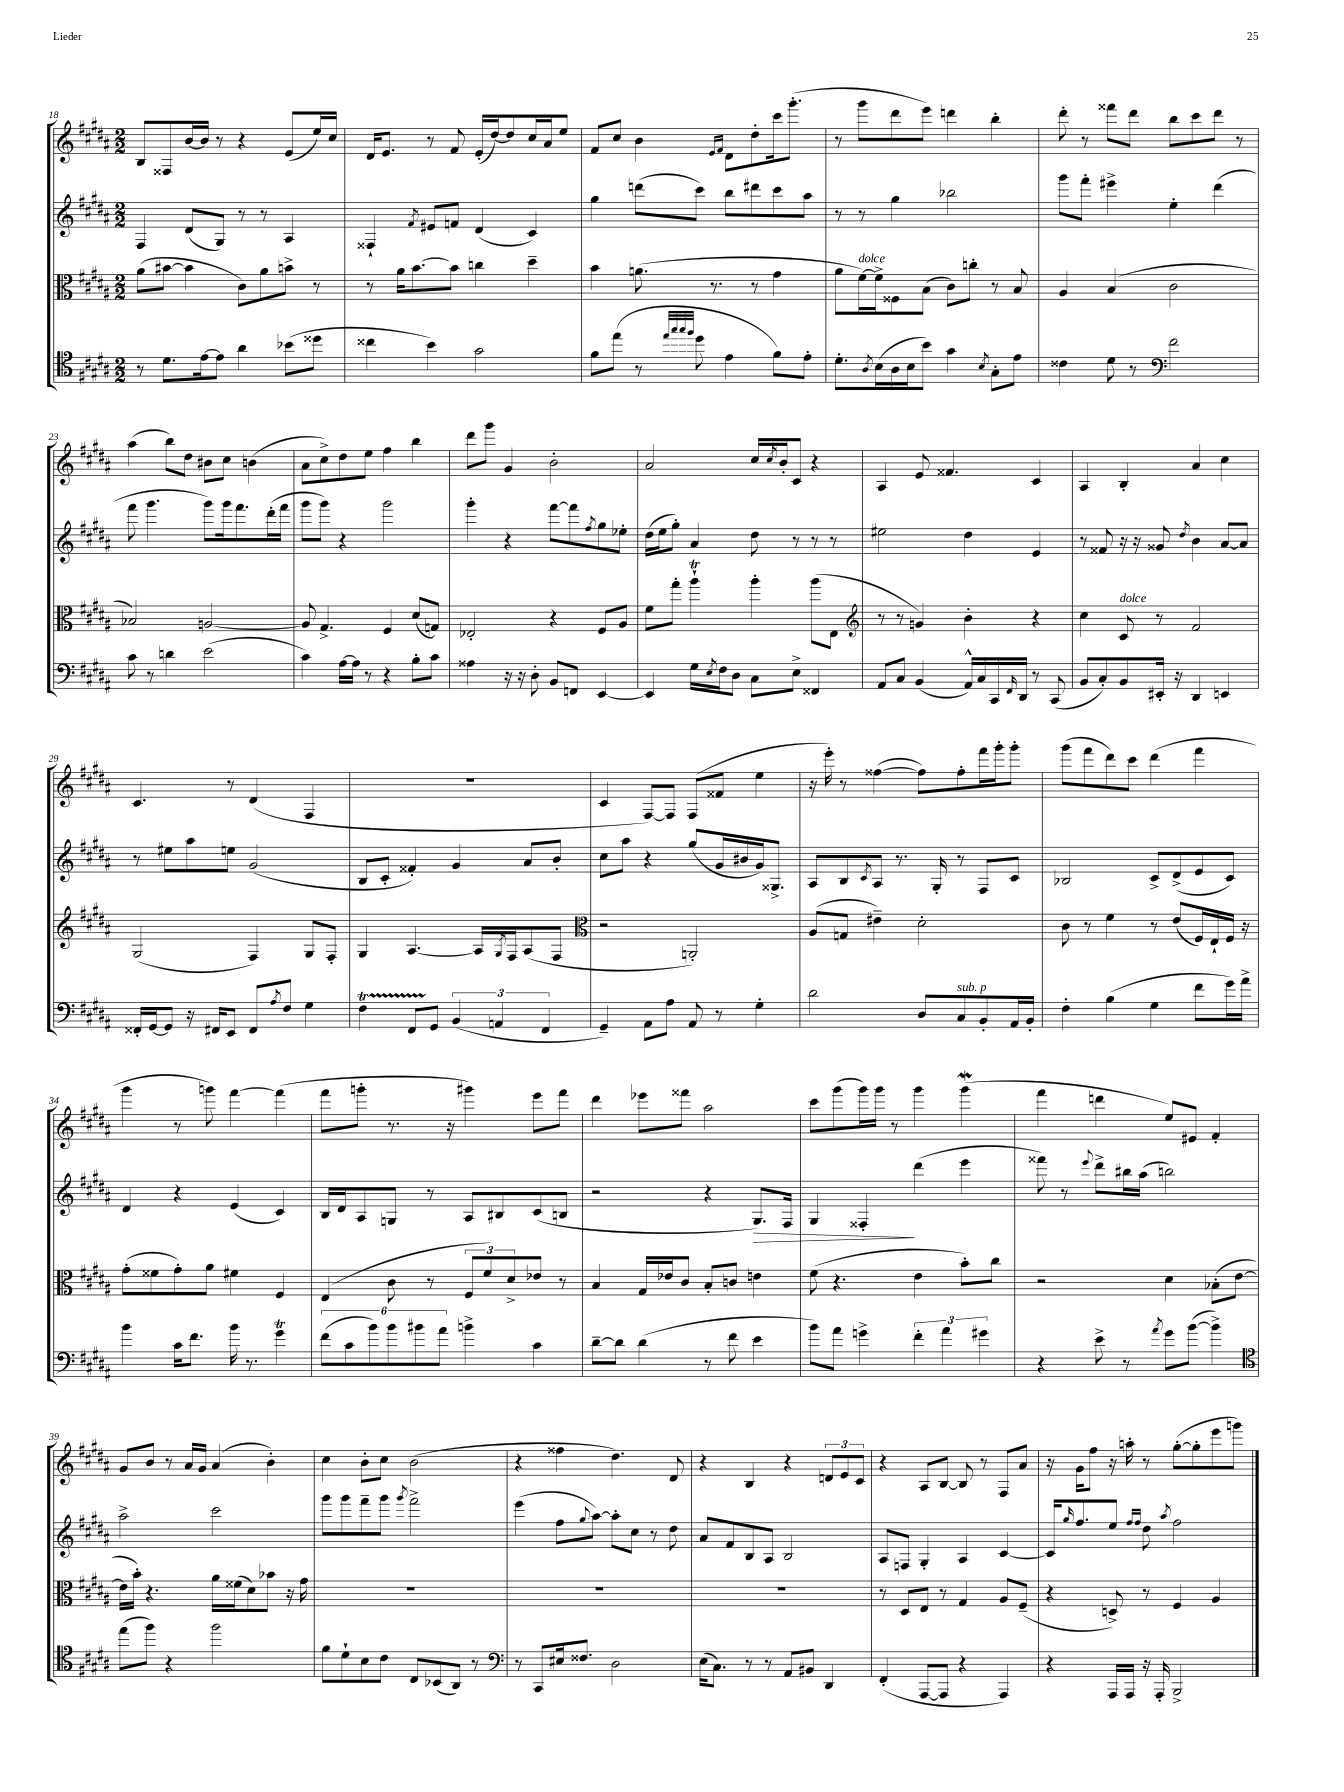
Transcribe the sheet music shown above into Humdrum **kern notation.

**kern	**kern	**kern	**dynam	**kern
*part4	*part3	*part2	*part2	*part1
*staff4	*staff3	*staff2	*staff2	*staff1
*clefC4	*clefC3	*clefG2	*	*clefG2
*k[f#c#g#d#a#]	*k[f#c#g#d#a#]	*k[f#c#g#d#a#]	*	*k[f#c#g#d#a#]
*M2/2	*M2/2	*M2/2	*	*M2/2
=18	=18	=18	=18	=18
8r	(8a#\L	4F#/	.	8B/L
8.d#\L	[8b#X\J	.	.	8F##X/
.	4b#\]	(8d#/L	.	[16b/L
[16e\k	.	.	.	16b/JJ]
8e\J]	.	8G#/J)	.	8r
4a#\	8c#\L)	8r	.	4r
.	8a#\	8r	.	.
(8b-X\L	8bn^\J	4A#/	.	(8e/L
8dd##X\J	8r	.	.	16ee/L)
.	.	.	.	16cc#/JJ
=19	=19	=19	=19	=19
4cc##X\	8r	4F##X`/	.	16d#/KL
.	.	.	.	8.e/J
.	16a#\KL	.	.	.
.	[8.b\	.	.	.
.	.	8qf#/	.	.
4b\)	.	8e#X/L	.	8r
.	8b\J]	8fn/J	.	8f#/
2g#\	4ccn\	(4d#/	.	(16e'/LL
.	.	.	.	[16dd#/J)
.	.	.	.	8dd#/]
.	4dd#~\	4c#/)	.	16cc#/L
.	.	.	.	16a#/J
.	.	.	.	8ee/J
=20	=20	=20	=20	=20
8f#\L	4b\	4gg#\	.	8f#/L
(8ee\J	.	.	.	8cc#/J
8r	(8.an\	(8dddn\L	.	4b\
32qqee/LLL	.	.	.	.
32qqgg#/	.	.	.	.
32qqgg#/	.	.	.	.
32qqff#/JJJ	.	.	.	.
8dd#\	.	8ccc#\J)	.	.
.	8.r	.	.	.
.	.	.	.	16qqe/LL
.	.	.	.	16qqf#/JJ
4e\	.	8bb\L	.	8d#\L
.	8r	8ddd#X\	.	8dd#'\
8f#\L)	4g#\	8ccc#\	.	16ccc#\k
.	.	.	.	(8.ggg#'\J
8e'\J	.	8aa#\J	.	.
=21	=21	=21	=21	=21
8.d#'\L	8a#\L	8r	.	8r
!	!LO:TX:a:i:t=dolce	!	!	!
.	[16f#\L)	8r	.	8ggg#\L
8qA#/	.	.	.	.
(16B\L	16f#^\J]	.	.	.
16A#\	8F##X\	4gg#\	.	8ddd#\
16B\J	.	.	.	.
8b\J)	(8B\J	.	.	8eee\J)
4g#\	8c#\L)	2bb-X\	.	4dddn\
.	8ccn'\J	.	.	.
8qB/	.	.	.	.
8G#'\L	8r	.	.	4bb'\
8e\J	8B/	.	.	.
=22	=22	=22	=22	=22
4c##X\	4A#/	8ggg#\L	.	8ddd#'\
.	.	8fff#'\J	.	8r
8d#\	(4B/	4eee#X^\	.	8fff##X\L
8r	.	.	.	8ddd#\J
*clefF4	*	*	*	*
2f#\	2c#\	4ee'\	.	8bb\L
.	.	.	.	8ccc#\
.	.	(4ddd#\	.	8ddd#\J
.	.	.	.	8r
!!LO:LB:g=z
=23	=23	=23	=23	=23
8c#\	2B-X/)	8fff#\	.	(4aa#\
8r	.	4.ggg#\	.	.
4dn\	.	.	.	8bb\L)
.	.	.	.	8dd#\J
(2e\	[2An/	8ggg#\L)	.	8b#X\L
.	.	16ggg#\k	.	8cc#\J
.	.	8.fff#\	.	.
.	.	.	.	(4bn\
.	.	(16ddd#'\L	.	.
.	.	16fff#\JJ	.	.
=24	=24	=24	=24	=24
4c#\)	8A/]	8ggg#\L	.	8a#\L
.	4.G#^/	8ggg#\J)	.	8cc#^\)
[16A#\LL	.	4r	.	8dd#\
16A#\JJ]	.	.	.	.
8r	.	.	.	8ee\J
4r	4F#/	2ggg#\	.	4ff#\
8B'\L	(8d#/L	.	.	4bb\
8c#\J	8Gn/J)	.	.	.
=25	=25	=25	=25	=25
4A##X\	2E-X'/	4ggg#'\	.	8ddd#\L
.	.	.	.	8ggg#\J
16r	.	4r	.	4g#/
16r	.	.	.	.
8D#'\	.	.	.	.
8BB/L	4r	[8fff#\L	.	2b'\
8FFn/J	.	8fff#\]	.	.
.	.	8qff#/	.	.
[4EE/	8F#/L	8gg#\	.	.
.	8A#/J	8ee-X'\J	.	.
=26	=26	=26	=26	=26
4EE/]	8f#\L	(16dd#\LL	.	2a#/
.	.	16ee\J	.	.
.	8gg#'\J	8gg#'\J)	.	.
16G#\LL	4aa#t`\	4a#/	.	.
8qE/	.	.	.	.
16F#\J	.	.	.	.
8D#\J	.	.	.	.
8C#\L	4aa#'\	8dd#\	.	16cc#/LL
.	.	.	.	8qcc#/
.	.	.	.	16b'/J
8E^\J	.	8r	.	8c#/J
4FF##X/	(8aa#\L	8r	.	4r
.	8E\J	8r	.	.
=27	=27	=27	=27	=27
*	*clefG2	*	*	*
8AA#/L	8r	2ee#X\	.	4A#/
8C#/J	8r	.	.	.
(4BB/	4gn/)	.	.	8e/
.	.	.	.	4.f##X/
16AA#^^/LL)	4b'\	4dd#\	.	.
16C#/	.	.	.	.
16CC#/	.	.	.	.
16qqFF#/	.	.	.	.
16DD#/JJ	.	.	.	.
8r	4r	4e/	.	4c#/
(8CC#/	.	.	.	.
=28	=28	=28	=28	=28
8BB/L	4cc#\	8r	.	4A#/
8C#'/)	.	8f##X/	.	.
!	!LO:TX:a:i:t=dolce	!	!	!
8BB/	8c#/	16r	.	4B'/
.	.	16r	.	.
16EE#X'/Jk	8r	8g##X/	.	.
16r	.	.	.	.
.	.	8qdd#/	.	.
4DD#/	2f#/	4b\	.	4a#/
4EEn/	.	[8a#/L	.	4cc#\
.	.	8a#/J]	.	.
!!LO:LB:g=z
=29	=29	=29	=29	=29
16FF##X'/LL	(2G#/	8r	.	4.c#/
[16GG#/J	.	.	.	.
8GG#/J]	.	8ee#X\L	.	.
16r	.	8aa#\	.	.
16FF#X/KL	.	.	.	.
8EE/J	.	8een\J	.	8r
8FF#/L	4F#/)	(2g#/	.	(4d#/
8qA#/	.	.	.	.
8F#/J	.	.	.	.
4G#\	8G#/L	.	.	4F#/
.	8F#'/J	.	.	.
=30	=30	=30	=30	=30
4F#T\	4G#/	8B/L	.	1r
.	.	8c#'/J	.	.
8FF#TTT/L	[4.A#/	4f##X'/)	.	.
8GG#/J	.	.	.	.
(6BB/	.	4g#/	.	.
.	16A#/LL]	.	.	.
6AAn/	.	.	.	.
.	8qG#/	.	.	.
.	16F#/J	.	.	.
.	(8A#/	8a#/L	.	.
6FF#/	.	.	.	.
.	8F#/J	8b'/J	.	.
=31	=31	=31	=31	=31
*	*clefC3	*	*	*
4GG#~/)	2r	8cc#\L	.	4c#/
.	.	8aa#\J	.	.
8AA#\L	.	4r	.	[8F#/L)
8A#\J	.	.	.	8F#/J]
8AA#/	2AAn'/)	(8gg#/L	.	(8F#/L
8r	.	16g#/L	.	8f##X/J
.	.	16b#X/	.	.
4G#'\	.	16g#/J)	.	4ee\
.	.	8.G##X^/J	.	.
=32	=32	=32	=32	=32
2d#\	(8A#/L	8A#/L	.	16r
.	.	.	.	16eee'\)
.	8Gn/J	8B/	.	8r
.	.	8qc#/	.	.
.	4e#X~\)	8A#/J	.	([4ff##X\
.	.	8.r	.	.
8D#/L	2d#'\	.	.	8ff##\L])
.	.	16G#'/	.	.
!LO:TX:a:i:t=sub. p	!	!	!	!
8C#/	.	8r	.	8ff##'\
8BB'/	.	8F#/L	.	16fff#\L
.	.	.	.	16ggg#'\J
16AA#/L	.	8c#/J	.	8ggg#'\J
16BB'/JJ	.	.	.	.
=33	=33	=33	=33	=33
4F#'\	8c#\	2B-X/	.	(8ggg#\L
.	8r	.	.	8fff#\
(4B\	4f#\	.	.	8ddd#\)
.	.	.	.	8ccc#\J
4G#\	8r	8c#^/L	.	(4ddd#\
.	(8e/L	(8d#^/	.	.
8f#\L	16F#/L)	8e/	.	4fff#\
.	16E`/	.	.	.
16g#\L)	16F#/JJ	8c#/J)	.	.
16a#^\JJ	16r	.	.	.
!!LO:LB:g=z
=34	=34	=34	=34	=34
4b\	(8g#'\L	4d#/	.	4ggg#\
.	8f##X\	.	.	.
16c#\KL	8g#'\)	4r	.	8r
8.f#\J	.	.	.	.
.	8a#\J	.	.	8gggn\)
16b\	4f#X\	(4e/	.	[4fff#\
8.r	.	.	.	.
4g#T\	4F#/	4c#/)	.	(4fff#\]
=35	=35	=35	=35	=35
(12f#\L	(4E/	16B/LL	.	8fff#\L
.	.	16d#/J	.	.
12c#\	.	.	.	.
.	.	8A#/	.	8gggn'\J
12b\)	.	.	.	.
12b\	8c#\	8Gn/J	.	8.r
12b#X\	.	.	.	.
.	8r	8r	.	.
12a#\J	.	.	.	.
.	.	.	.	16r
4bn^\	12F#/L	8A#/L	.	4ggg#X\)
.	12f#/)	.	.	.
.	.	8B#X/	.	.
.	12d#^/	.	.	.
4c#\	8e-X/J	(8c#/	.	8eee\L
.	8r	8Bn/J	.	8fff#\J
=36	=36	=36	=36	=36
[8d#~\L	4B/	2r	.	4ddd#\
8d#\J]	.	.	.	.
(4d#\	16G#/LL	.	.	8eee-X\L
.	16e-X/J	.	.	.
.	8c#/J	.	.	8fff##X\J
8r	8B'/L	4r	.	2aa#\
8f#\	8cn/J	.	.	.
!	!	!	!LO:HP:b	!
4e\	4en\	8.G#/L)	>	.
.	.	16F#/Jk	.	.
=37	=37	=37	=37	=37
8b\L)	(8f#\	4G#/	.	8ccc#\L
8a#\J	4.r	.	.	(8ggg#\
4gn^\	.	4F##X'/	.	16ggg#\L)
.	.	.	.	16ggg#\JJ
.	.	.	.	8r
6f#'\	4e\	(4ddd#\	]	4ggg#\
6a#\	.	.	.	.
.	8b'\L)	4eee\	.	(4ggg#W\
6g#X\	.	.	.	.
.	8cc#\J	.	.	.
=38	=38	=38	=38	=38
4r	2r	8fff##X\)	.	4fff#\
.	.	8r	.	.
.	.	8qqeee/	.	.
8e^\	.	8ddd#^\L	.	4dddn\
8r	.	16bb#X\L	.	.
.	.	(16aa#\JJ	.	.
8qa#/	.	.	.	.
8g#\L	4d#\	2bbn\)	.	8ee/L)
([8b\J	.	.	.	8e#X/J
4b^\])	(8B-X'\L	.	.	4f#'/
.	[8e\J	.	.	.
!!LO:LB:g=z
=39	=39	=39	=39	=39
*clefC4	*	*	*	*
(8ee\L	16e\LL]	2aa#^\	.	8g#/L
.	16b'\JJ)	.	.	.
8ff#\J)	4.r	.	.	8b/J
4r	.	.	.	8r
.	.	.	.	16a#/LL
.	.	.	.	16g#/JJ
2ff#\	16a#\LL	2ccc#\	.	(4a#/
.	(16f##X\J	.	.	.
.	8d#\)	.	.	.
.	8b-X\J	.	.	4b'\)
.	16r	.	.	.
.	16g#\	.	.	.
=40	=40	=40	=40	=40
8f#\L	1r	8ggg#\L	.	4cc#\
8d#`\	.	8ggg#\	.	.
8B\	.	8fff#~\	.	8b'\L
8c#\J	.	8ggg#\J	.	8cc#\J
.	.	8qggg#/	.	.
8C#/L	.	2fff#^\	.	(2b\
(8BB-X/	.	.	.	.
8AA#/J)	.	.	.	.
8r	.	.	.	.
=41	=41	=41	=41	=41
*clefF4	*	*	*	*
8r	1r	(4eee\	.	4r
8CC#/L	.	.	.	.
16E#X/k	.	8ff#\L	.	4ff##X\
8.F##X/J	.	.	.	.
.	.	8qqgg#/	.	.
.	.	[8aa#\J)	.	.
2D#\	.	8aa#'\L]	.	4.dd#\)
.	.	8cc#\J	.	.
.	.	8r	.	.
.	.	8dd#\	.	8d#/
=42	=42	=42	=42	=42
(16E\KL	1r	8a#/L	.	4r
8.C#\J)	.	.	.	.
.	.	8f#/	.	.
8r	.	8B/	.	4B/
8r	.	8A#/J	.	.
8AA#/L	.	2B/	.	4r
8BB#X/J	.	.	.	.
4DD#/	.	.	.	12dn/L
.	.	.	.	12e/
.	.	.	.	12c#/J
=43	=43	=43	=43	=43
(4FF#'/	8r	8A#/L	.	4r
.	8D#/L	8Fn/J	.	.
[8AAA#/L	8E/J	4G#'/	.	8A#/L
8AAA#/J]	8r	.	.	[8B/J
4r	4G#/	4A#/	.	8B/]
.	.	.	.	8r
4AAA#/)	8A#/L	[4c#/	.	8F#/L
.	(8F#~/J	.	.	8a#/J
=44	=44	=44	=44	=44
4r	4r	16c#/KL]	.	16r
.	.	16qqgg#/	.	.
.	.	8.ff#/	.	16g#\KL
.	.	.	.	8ff#\J
16AAA#/LL	8Dn^/)	8ee/J	.	16r
16AAA#/JJ	.	.	.	16aan'\
.	.	16qqff#/LL	.	.
.	.	16qqff#/JJ	.	.
16r	8r	8dd#\	.	8r
16AAA#'/	.	.	.	.
.	.	8qaa#/	.	.
2BBB^/	4F#/	2ff#\	.	([8gg#'\L
.	.	.	.	8gg#'\]
.	4A#/	.	.	8eee\
.	.	.	.	8gggn\J)
==	==	==	==	==
*-	*-	*-	*-	*-
